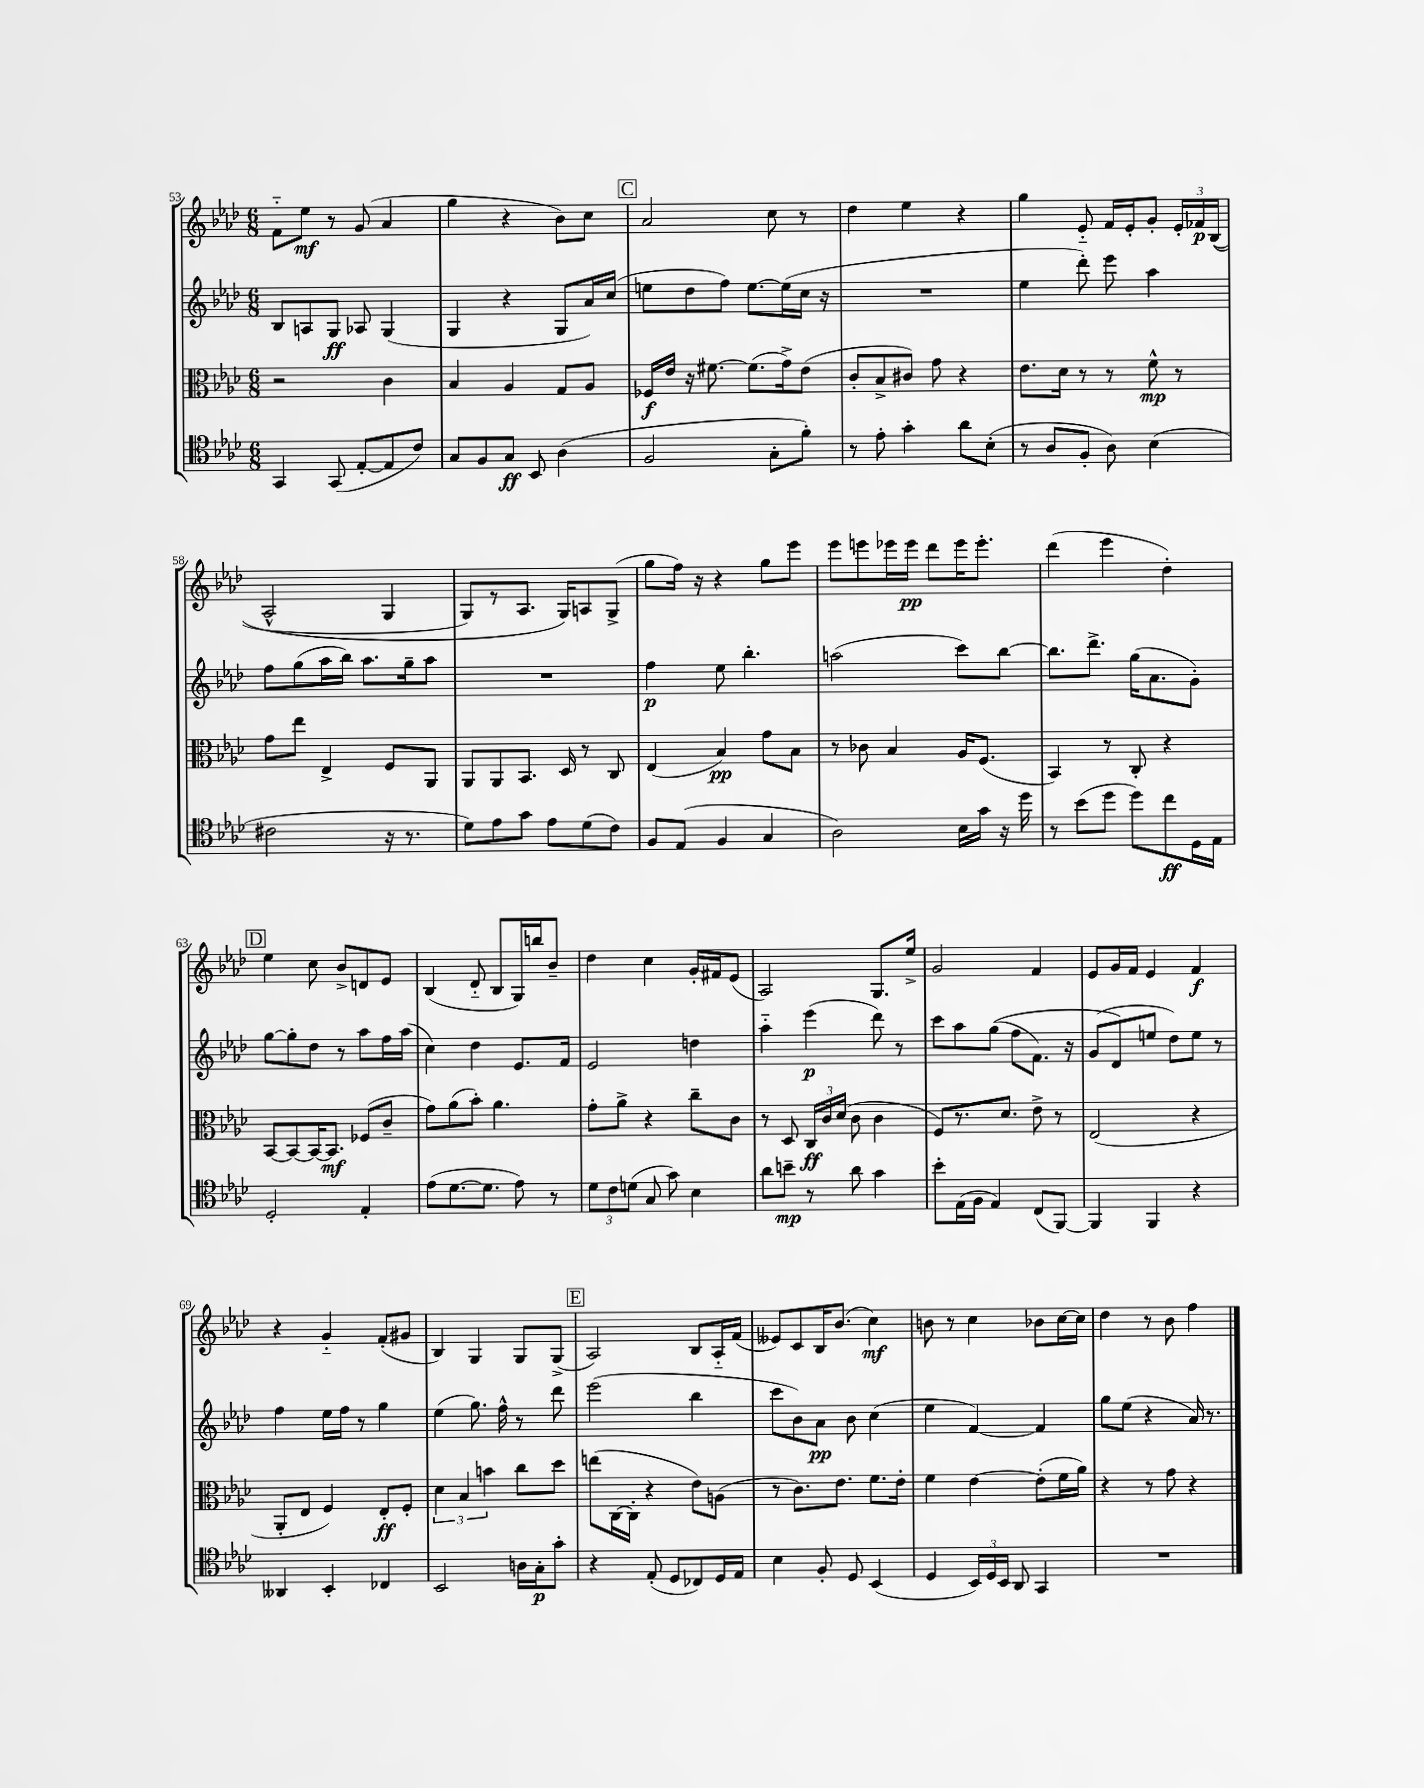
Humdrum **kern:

**kern	**dynam	**kern	**dynam	**kern	**dynam	**kern	**dynam
*part4	*part4	*part3	*part3	*part2	*part2	*part1	*part1
*staff4	*staff4	*staff3	*staff3	*staff2	*staff2	*staff1	*staff1
*clefC4	*	*clefC3	*	*clefG2	*	*clefG2	*
*k[b-e-a-d-]	*	*k[b-e-a-d-]	*	*k[b-e-a-d-]	*	*k[b-e-a-d-]	*
*M6/8	*	*M6/8	*	*M6/8	*	*M6/8	*
=53	=53	=53	=53	=53	=53	=53	=53
4GG/	.	2r	.	8B-/L	.	8f\L	.
.	.	.	.	8An/	.	8ee-\J	mf
(8GG/	.	.	.	8G/J	ff	8r	.
[8E-'/L	.	.	.	8A-X/	.	(8g/	.
8E-/]	.	4c\	.	(4G/	.	4a-/	.
8c/J)	.	.	.	.	.	.	.
=54	=54	=54	=54	=54	=54	=54	=54
8G/L	.	4B-/	.	4G/	.	4gg\	.
8F/	.	.	.	.	.	.	.
8G/J	ff	4A-/	.	4r	.	4r	.
8BB-/	.	.	.	.	.	.	.
(4A-\	.	8G/L	.	8G/L	.	8b-\L)	.
.	.	8A-/J	.	16a-/L)	.	8cc\J	.
.	.	.	.	(16cc/JJ	.	.	.
!!LO:REH:place=s1:t=C
=55	=55	=55	=55	=55	=55	=55	=55
2F/	.	16F-X/LL	f	8een\L	.	2a-/	.
.	.	16e-/JJ	.	.	.	.	.
.	.	16r	.	8dd-\	.	.	.
.	.	[8.f#X\	.	.	.	.	.
.	.	.	.	8ff\J)	.	.	.
.	.	(8.f#\L]	.	[8.ee\L	.	.	.
8G'\L	.	.	.	.	.	8cc\	.
.	.	16g^\k)	.	(16ee\L]	.	.	.
8f'\J)	.	(8e-\J	.	16cc\JJ	.	8r	.
.	.	.	.	16r	.	.	.
=56	=56	=56	=56	=56	=56	=56	=56
8r	.	8c'/L	.	2.r	.	4dd-\	.
8e-'\	.	8B-^/	.	.	.	.	.
4g'\	.	8c#X/J)	.	.	.	4ee-\	.
.	.	8g\	.	.	.	.	.
8a-\L	.	4r	.	.	.	4r	.
(8B-'\J	.	.	.	.	.	.	.
=57	=57	=57	=57	=57	=57	=57	=57
8r	.	8.e-\L	.	4ee-\	.	4gg\	.
8A-/L	.	.	.	.	.	.	.
.	.	16d-\Jk	.	.	.	.	.
8F'/J	.	8r	.	8ddd-'\)	.	8e-/	.
8A-\)	.	8r	.	8eee-\	.	16f/LL	.
.	.	.	.	.	.	16e-'/J	.
(4B-\	.	8f^^\	mp	4aa-\	.	8g'/J	.
.	.	8r	.	.	.	24e-'/LL	.
.	.	.	.	.	.	24f-X/	p
.	.	.	.	.	.	((24B-/JJ	.
!!LO:LB:g=z
=58	=58	=58	=58	=58	=58	=58	=58
2c#X\	.	8g\L	.	8ff\L	.	2A-^^/	.
.	.	8ee-\J	.	(8gg\	.	.	.
.	.	4E-^/	.	16aa-\L	.	.	.
.	.	.	.	16bb-\JJ)	.	.	.
.	.	.	.	8.aa-\L	.	.	.
16r	.	8F/L	.	.	.	4G/	.
8.r	.	.	.	16gg~\k	.	.	.
.	.	8AA-/J	.	8aa-\J	.	.	.
=59	=59	=59	=59	=59	=59	=59	=59
8d-\L)	.	8AA-/L	.	2.r	.	8G/L)	.
8e-\	.	8AA-/	.	.	.	8r	.
8g\J	.	8.BB-/J	.	.	.	8.A-/J	.
8e-\L	.	.	.	.	.	.	.
.	.	16D-/	.	.	.	16G/KL)	.
(8d-\	.	8r	.	.	.	8An/	.
8c\J)	.	8C/	.	.	.	(8G^/J	.
=60	=60	=60	=60	=60	=60	=60	=60
8F/L	.	(4E-/	.	4ff\	p	8gg\L	.
(8E-/J	.	.	.	.	.	16ff\Jk)	.
.	.	.	.	.	.	16r	.
4F/	.	4B-/)	pp	8ee-\	.	4r	.
.	.	.	.	4.bb-'\	.	.	.
4G/	.	8g\L	.	.	.	8gg\L	.
.	.	8B-\J	.	.	.	8eee-\J	.
=61	=61	=61	=61	=61	=61	=61	=61
2A-\)	.	8r	.	(2aan\	.	8eee-\L	.
.	.	8c-X\	.	.	.	8eeen\	.
.	.	4B-/	.	.	.	16eee-X\L	.
.	.	.	.	.	.	16eee-\JJ	pp
.	.	.	.	.	.	8ddd-\L	.
16B-\LL	.	16A-/KL	.	8ccc\L)	.	16eee-\K	.
16g\JJ	.	(8.F/J	.	.	.	8.eee-'\J	.
16r	.	.	.	[8bb-\J	.	.	.
16dd-\	.	.	.	.	.	.	.
=62	=62	=62	=62	=62	=62	=62	=62
8r	.	4BB-/)	.	8.bb-\L]	.	(4ddd-\	.
(8b-\L	.	.	.	.	.	.	.
.	.	.	.	8.ddd-^\J	.	.	.
8dd-\J	.	8r	.	.	.	4eee-\	.
8dd-\L)	.	8C'/	.	(16gg\KL	.	.	.
.	.	.	.	8.a-\	.	.	.
8cc\	ff	4r	.	.	.	4dd-'\)	.
16D-\L	.	.	.	8g'\J)	.	.	.
16E-\JJ	.	.	.	.	.	.	.
!!LO:LB:g=z
!!LO:REH:place=s1:t=D
=63	=63	=63	=63	=63	=63	=63	=63
2D-'/	.	[8BB-/L	.	[8gg\L	.	4ee-\	.
.	.	8BB-/_	.	8gg'\]	.	.	.
.	.	16BB-/K_	.	8dd-\J	.	8cc\	.
.	.	8.BB-/J]	mf	.	.	.	.
.	.	.	.	8r	.	8b-^/L	.
4E-'/	.	(8F-X/L	.	8aa-\L	.	8dn/	.
.	.	8c~/J	.	16ff\L	.	8e-/J	.
.	.	.	.	(16aa-\JJ	.	.	.
=64	=64	=64	=64	=64	=64	=64	=64
(8e-\L	.	8g\L)	.	4cc\)	.	(4B-/	.
[8.d-\	.	(8a-\	.	.	.	.	.
.	.	8b-'\J)	.	4dd-\	.	8d-/	.
8.d-\J]	.	.	.	.	.	.	.
.	.	4.a-\	.	.	.	8B-/L	.
8e-\)	.	.	.	8.e-/L	.	16G/L)	.
.	.	.	.	.	.	16bbn/J	.
8r	.	.	.	.	.	8b-~/J	.
.	.	.	.	16f/Jk	.	.	.
=65	=65	=65	=65	=65	=65	=65	=65
12d-\L	.	8g'\L	.	2e-/	.	4dd-\	.
12c\	.	.	.	.	.	.	.
.	.	8a-^\J	.	.	.	.	.
(12dn\J	.	.	.	.	.	.	.
8G/	.	4r	.	.	.	4cc\	.
8g\)	.	.	.	.	.	.	.
4B-\	.	8cc~\L	.	4ddn\	.	16g'/LL	.
.	.	.	.	.	.	16f#X/J	.
.	.	8c\J	.	.	.	(8e-/J	.
=66	=66	=66	=66	=66	=66	=66	=66
8a-\L	.	8r	.	4aa-\	.	2A-/)	.
8bn~\J	mp	8D-/	.	.	.	.	.
8r	.	24C/LL	ff	(4eee-\	p	.	.
.	.	24c/	.	.	.	.	.
.	.	(24d-/JJ	.	.	.	.	.
8a-\	.	8c\	.	.	.	.	.
4g\	.	4c\	.	8ddd-\)	.	8.G/L	.
.	.	.	.	8r	.	.	.
.	.	.	.	.	.	16ee-^/Jk	.
=67	=67	=67	=67	=67	=67	=67	=67
8b-'\L	.	8F/L)	.	8ccc\L	.	2g/	.
(16E-\L	.	8.r	.	8aa-\	.	.	.
16F\JJ	.	.	.	.	.	.	.
4E-/)	.	.	.	((8gg\J	.	.	.
.	.	8.d-/J	.	.	.	.	.
.	.	.	.	8ff\L	.	.	.
(8C/L	.	8e-^\	.	8.f\J)	.	4f/	.
[8FF/J)	.	8r	.	.	.	.	.
.	.	.	.	16r	.	.	.
=68	=68	=68	=68	=68	=68	=68	=68
4FF/]	.	(2E-/	.	(8g/L	.	8e-/L	.
.	.	.	.	8d-/)	.	16g/L	.
.	.	.	.	.	.	16f/JJ	.
4FF/	.	.	.	8een/J	.	4e-/	.
.	.	.	.	8dd-\L)	.	.	.
4r	.	4r	.	8ee\J	.	4f/	f
.	.	.	.	8r	.	.	.
!!LO:LB:g=z
=69	=69	=69	=69	=69	=69	=69	=69
4AA--X/	.	8AA-'/L	.	4ff\	.	4r	.
.	.	8E-/J	.	.	.	.	.
4BB-'/	.	4F/)	.	16ee-\LL	.	4g/	.
.	.	.	.	16ff\JJ	.	.	.
.	.	.	.	8r	.	.	.
4C-X/	.	8E-'/L	ff	4gg\	.	(8f'/L	.
.	.	8F'/J	.	.	.	8g#X/J	.
=70	=70	=70	=70	=70	=70	=70	=70
2BB-/	.	6d-\	.	(4ee-\	.	4B-/)	.
.	.	6B-/	.	.	.	.	.
.	.	.	.	8.gg\)	.	4G/	.
.	.	6bn\	.	.	.	.	.
.	.	.	.	16ff^^\	.	.	.
16An\LL	.	8cc\L	.	8r	.	8G/L	.
16G'\J	p	.	.	.	.	.	.
8g'\J	.	8dd-\J	.	8ddd-\	.	(8G^/J	.
!!LO:REH:place=s1:t=E
=71	=71	=71	=71	=71	=71	=71	=71
4r	.	(8een\L	.	(2eee-\	.	2A-/)	.
.	.	[16C\L	.	.	.	.	.
.	.	16C'\JJ]	.	.	.	.	.
(8E-'/	.	4r	.	.	.	.	.
8D-/L	.	.	.	.	.	.	.
8C-X/)	.	8e-\L)	.	4bb-\	.	8B-/L	.
16D-/L	.	(8An\J	.	.	.	16A-/L	.
16E-/JJ	.	.	.	.	.	(16f/JJ	.
=72	=72	=72	=72	=72	=72	=72	=72
4B-\	.	8r	.	8ccc\L	.	8e--X/L)	.
.	.	8.c\L)	.	8b-\)	.	8c/	.
8F'/	.	.	.	8a-\J	pp	16B-/K	.
.	.	8.e-\J	.	.	.	(8.b-/J	.
8D-/	.	.	.	8b-\	.	.	.
(4BB-/	.	8.f\L	.	(4cc\	.	4cc\)	mf
.	.	16e-'\Jk	.	.	.	.	.
=73	=73	=73	=73	=73	=73	=73	=73
4D-/	.	4f\	.	4ee-\	.	8bn\	.
.	.	.	.	.	.	8r	.
24BB-/LL)	.	[4e-\	.	[4f/)	.	4cc\	.
24D-/	.	.	.	.	.	.	.
24BB-/JJ	.	.	.	.	.	.	.
8AA-/	.	.	.	.	.	.	.
4GG/	.	(8e-'\L]	.	4f/]	.	8b-X\L	.
.	.	16f\L	.	.	.	[16cc\L	.
.	.	16a-\JJ)	.	.	.	16cc\JJ]	.
=74	=74	=74	=74	=74	=74	=74	=74
2.r	.	4r	.	8gg\L	.	4dd-\	.
.	.	.	.	(8ee-\J	.	.	.
.	.	8r	.	4r	.	8r	.
.	.	8g\	.	.	.	8b-\	.
.	.	4r	.	16a-/)	.	4ff\	.
.	.	.	.	8.r	.	.	.
==	==	==	==	==	==	==	==
*-	*-	*-	*-	*-	*-	*-	*-
